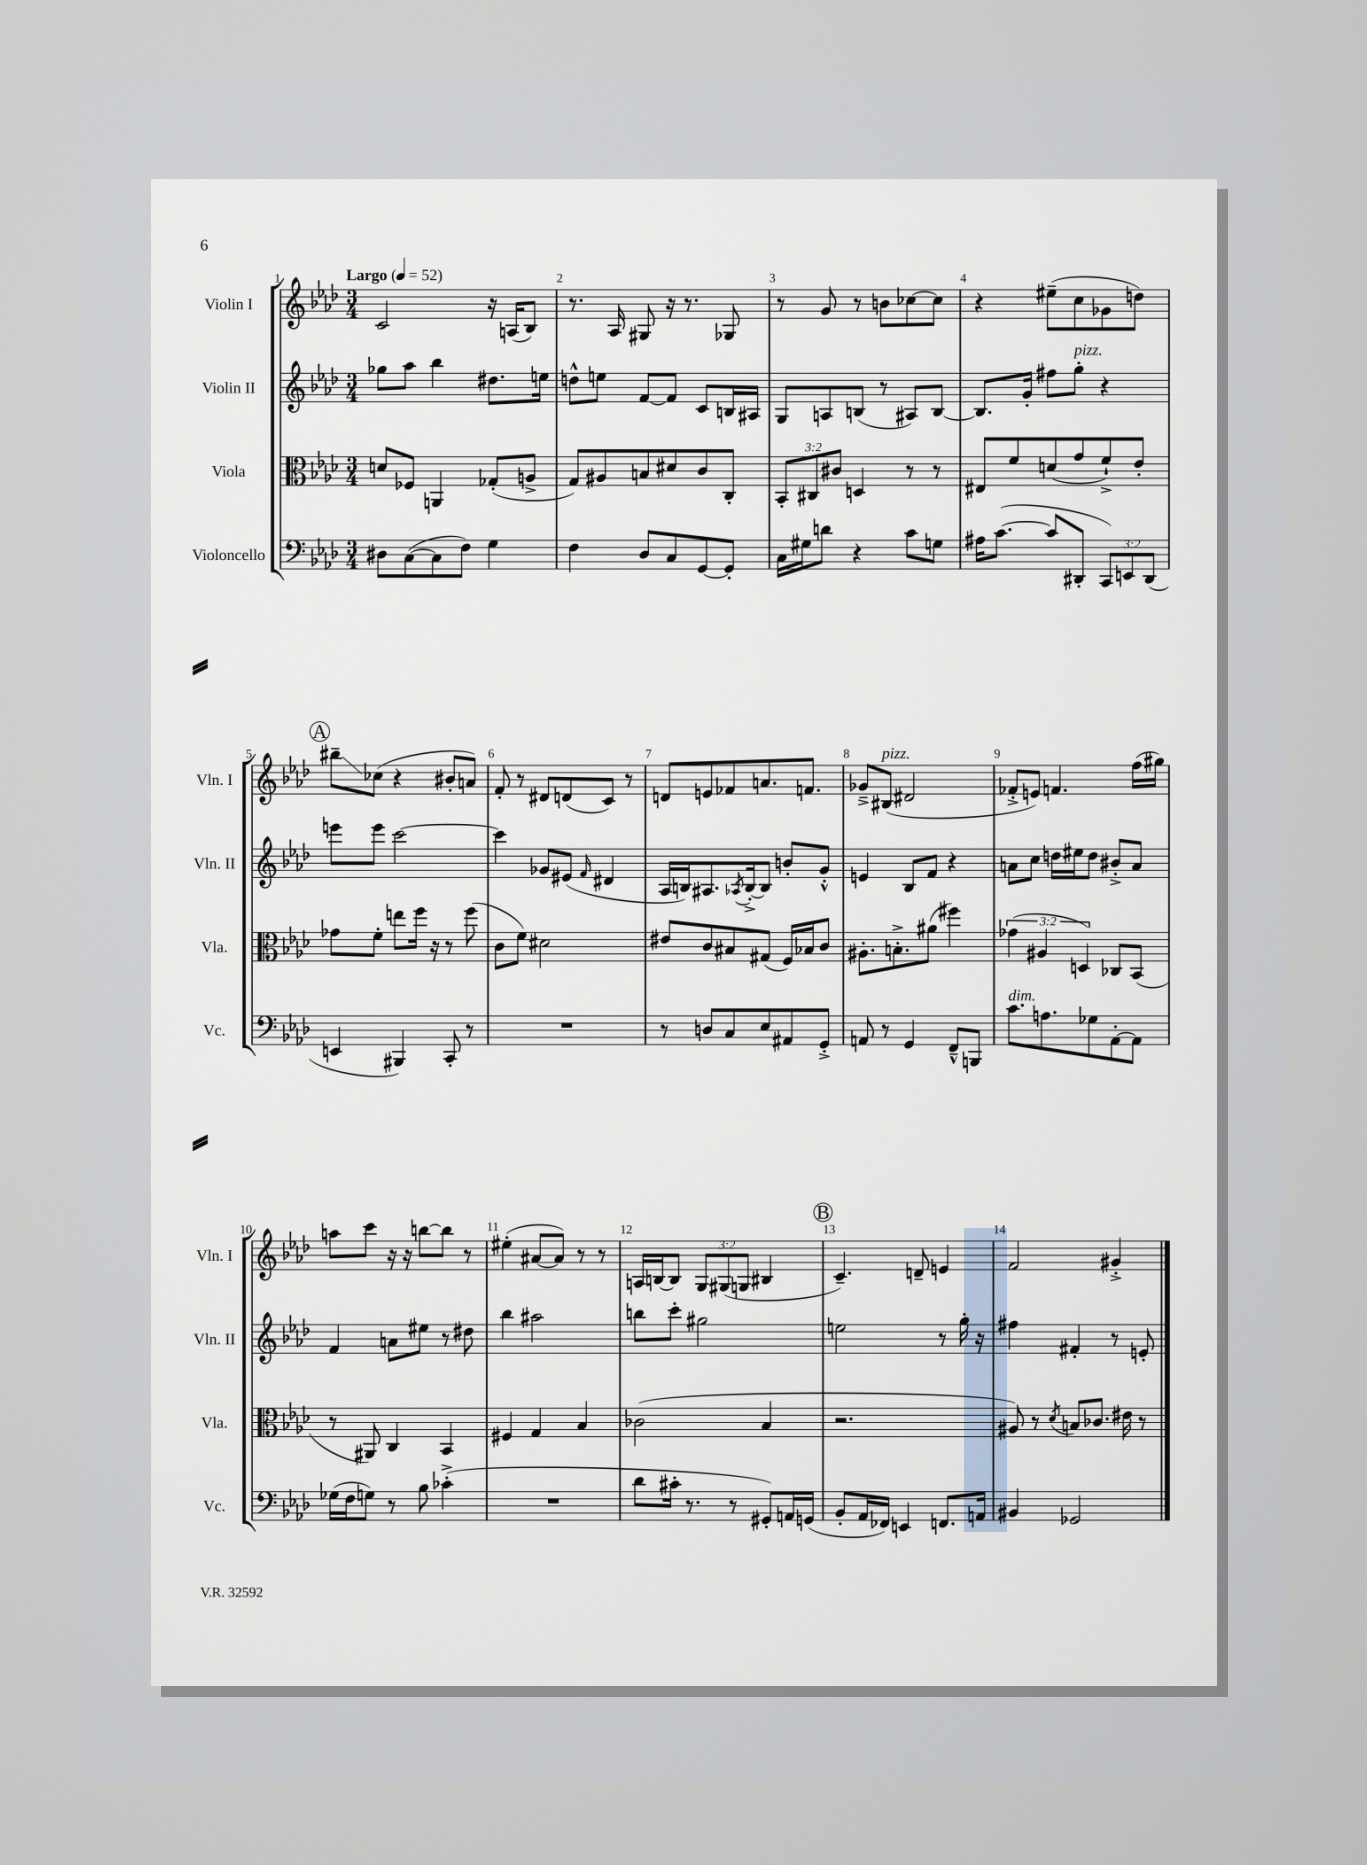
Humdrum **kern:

**kern	**kern	**kern	**kern
*staff4	*staff3	*staff2	*staff1
*clefF4	*clefC3	*clefG2	*clefG2
*k[b-e-a-d-]	*k[b-e-a-d-]	*k[b-e-a-d-]	*k[b-e-a-d-]
*M3/4	*M3/4	*M3/4	*M3/4
*MM52	*MM52	*MM52	*MM52
8D#	8d	8gg-	2c
([8C	8F-	8aa-	.
8C]	4AA	4bb-	.
8F)	.	.	.
4G	(8G-'	8.dd#	16r
.	.	.	(16A
.	8A^	.	8B-)
.	.	16ee	.
=	=	=	=
4F	8G)	8dd^^	8.r
.	8A#	8ee	.
.	.	.	16A-
8D-	8B	[8f	8G#
8C	8d#	8f]	16r
.	.	.	8.r
[8GG	8c	8c	.
8GG']	8C'	16B	8G-
.	.	16A#	.
=	=	=	=
16C	12BB-'	8G	8r
16G#	.	.	.
.	12C#	.	.
8d	.	8A	8g
.	12c#	.	.
4r	4D	(8B	8r
.	.	8r	8b
8c	8r	8A#)	[8cc-
8G	8r	[8B	8cc-]
=	=	=	=
16A#	8E#	8.B]	4r
([8.c	.	.	.
.	8f	.	.
.	.	16g'	.
8c]	(8d	8ff#	(8ee#~
8DD#'	8g	8gg'	8cc
12CC)	8f`^)	4r	8g-
12EE	.	.	.
.	8e-'	.	8dd)
(12DD#	.	.	.
=	=	=	=
4EE	8g-	8eee	8bb#~
.	8f'	8eee	(8cc-
4BBB#)	8ee	[2ccc	4r
.	16ff	.	.
.	16r	.	.
8CC'	8r	.	8b#'
8r	(8ff	.	8a)
=	=	=	=
2.r	8c	4ccc]	8f'
.	8f)	.	8r
.	2d#	8g-	8d#
.	.	(8e#	(8d
.	.	16qqf	.
.	.	4d#	8c)
.	.	.	8r
=	=	=	=
8r	8e#	16A-	8d
.	.	16B)	.
8D	8c	8.A#	8e
8C	8B#	.	8f-
.	.	8qA-	.
.	.	[16B'^	.
8E-	(8G#	8B]	8.a
8AA#	16F)	8b'	.
.	16B-	.	8.f
8GG'^	8c	8g'^^	.
=	=	=	=
8AA	8.A#'	4e	8g-~^
8r	.	.	(8B#
.	8.B'^	.	.
4GG	.	8B-	2d#
.	(8a#	8f	.
8FF~^^	4ff#)	4r	.
8BBB	.	.	.
=	=	=	=
8.c	(6g-	8a	8f-'^
.	.	8cc	8e)
.	6A#	.	.
8.A	.	.	.
.	.	16dd	4.f
.	.	16ee#	.
.	6D)	.	.
8G-	.	8dd	.
[8AA-'	8C-	8b#'^	.
8AA-]	(8BB-	8a	(16ff
.	.	.	16gg#)
=	=	=	=
(16G-	8r	4f	8aa
16F	.	.	.
8G)	8AA#)	.	8ccc
8r	4C	8a	16r
.	.	.	16r
8B-	.	8ee#	[8bb
(4c-'^	4BB-	8r	8bb]
.	.	8dd#	8r
=	=	=	=
2.r	4F#	4bb-	(4ee#'
.	4G	2aa#	[8a#
.	.	.	8a#])
.	4B-	.	8r
.	.	.	8r
=	=	=	=
8d-	(2c-	8bb	16A
.	.	.	[16B
16c#'	.	8ccc'	8B]
8.r	.	.	.
.	.	2gg#	12G
.	.	.	(12G#
8r	.	.	.
.	.	.	12G
8GG#')	4B-	.	4B#
16AA	.	.	.
(16GG	.	.	.
=	=	=	=
8BB-'	2.r	2ee	4.c~)
16AA-	.	.	.
16FF-)	.	.	.
4EE	.	.	.
.	.	.	8d~
8.FF	.	8r	4e
.	.	16gg'	.
16AA	.	16r	.
=	=	=	=
4BB#	8A#)	4ff#	2f
.	8r	.	.
.	8qd-	.	.
2GG-	8B	4f#'	.
.	8.c-	.	.
.	.	8r	4g#'^
.	16e#	.	.
.	8r	8e'	.
==	==	==	==
*-	*-	*-	*-
